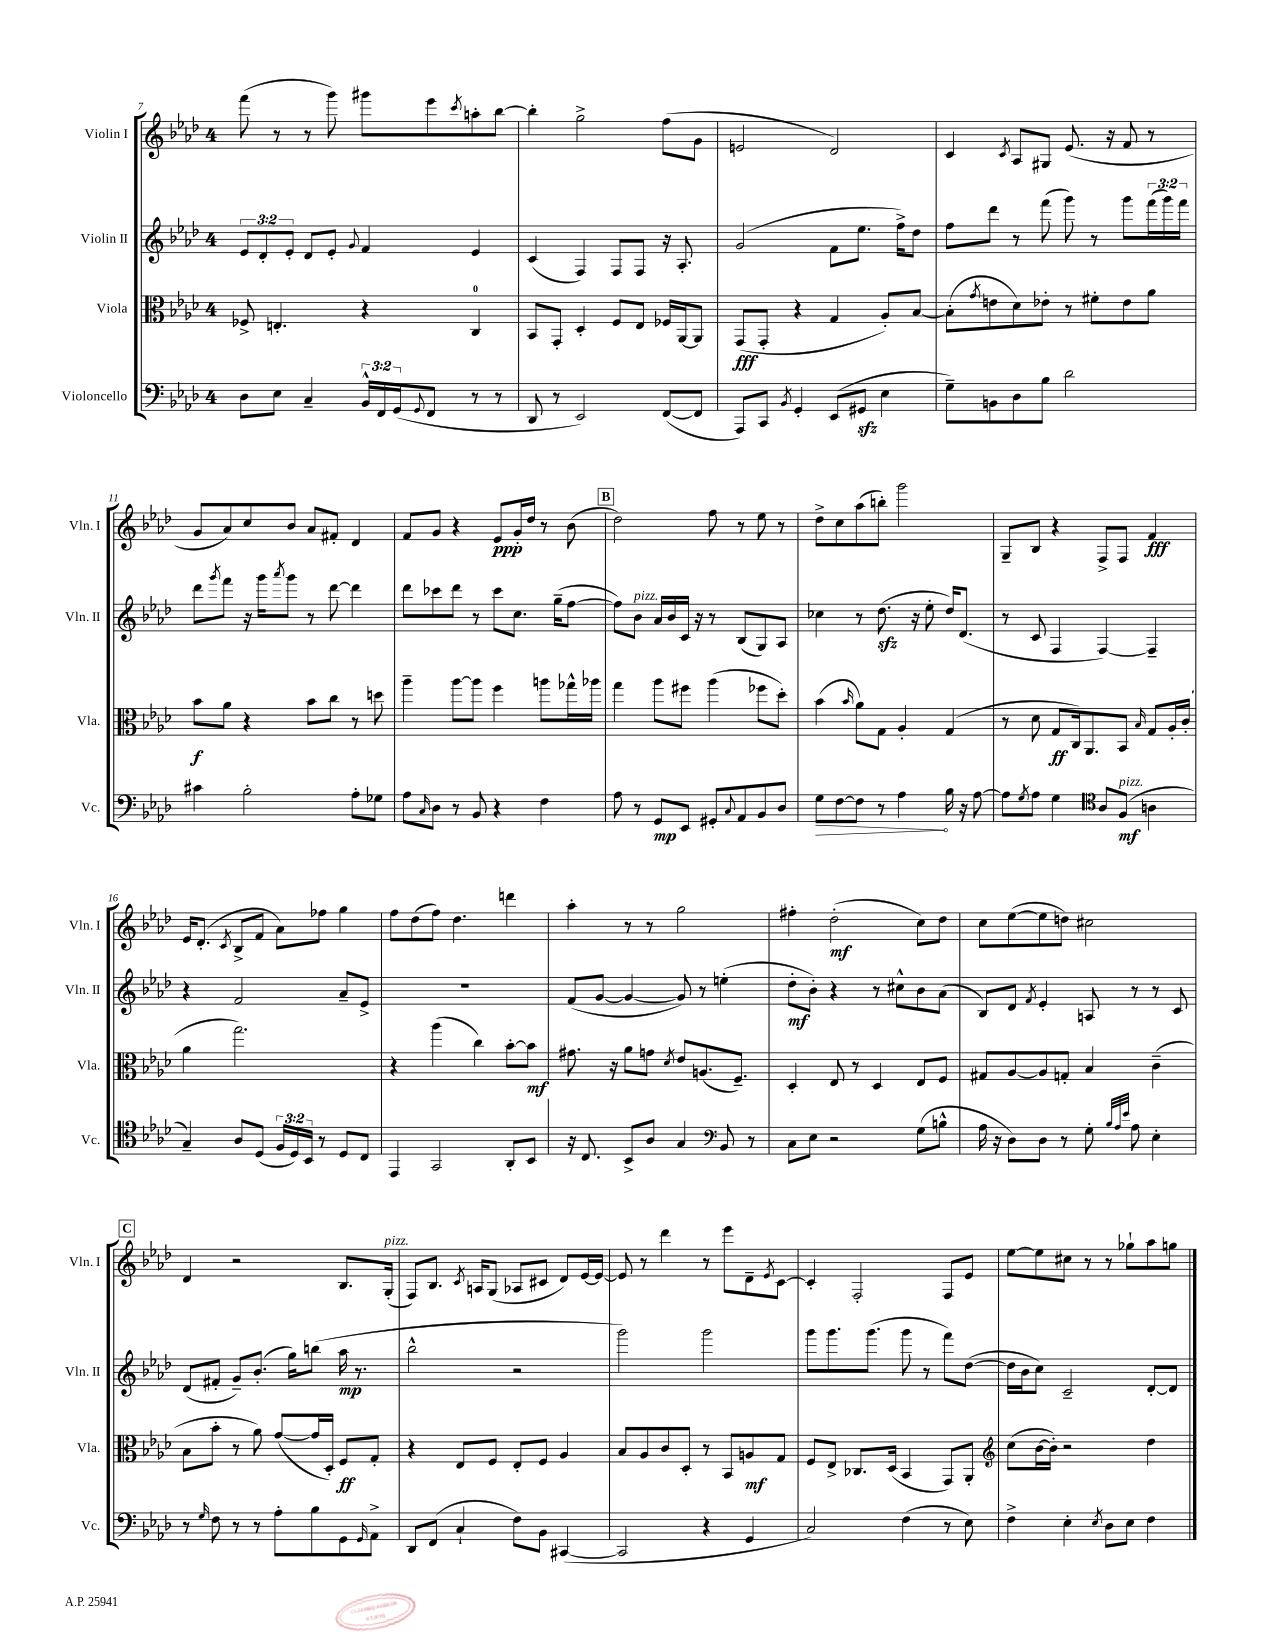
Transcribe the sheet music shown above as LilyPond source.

<<
\new StaffGroup <<
\new Staff = "s0" \with { instrumentName = "Violin I" shortInstrumentName = "Vln. I" } {
    \clef treble \key aes \major \once \override Staff.TimeSignature.style = #'single-digit \time 4/4
    f'''8( r8 r8 g'''8) gis'''8 ees'''8 \acciaccatura { c'''8 } a''8-. bes''8~ |
    bes''4-. g''2-> f''8( g'8 |
    e'2 des'2) |
    c'4 \acciaccatura { c'8 } aes8 gis8 ees'8.( r16 f'8 r8 |
    g'8 aes'8) c''8 bes'8 aes'8 fis'8-. des'4 |
    f'8 g'8 r4 ees'8\ppp g'16-. des''16 r8 bes'8( |
    \mark \markup { \box "B" } des''2) f''8 r8 ees''8 r8 |
    des''8-> c''8 aes''8( b''8-.) g'''2 |
    g8-- bes8 r4 f8-> f8 f'4\fff |
    ees'16 des'8.-.( \acciaccatura { c'8 } bes8-> f'8 aes'8) fes''8 g''4 |
    f''8 des''8( f''8) des''4. d'''4 |
    aes''4-. r8 r8 g''2 |
    fis''4-. des''2-.\mf( c''8) des''8 |
    c''8 ees''8~( ees''8 d''8) cis''2 |
    \mark \markup { \box "C" } des'4 r2 bes8. g16-.^\markup { \italic "pizz." }( |
    f8) bes8. \acciaccatura { c'8 } a16 g8( aes8 cis'8 des'8) ees'16~ ees'16~ |
    ees'8 r8 des'''4 r8 ees'''8 des'8-- \acciaccatura { ees'8 } c'8~ |
    c'4-. f2-. f8 ees'8 |
    ees''8~ ees''8 cis''8 r8 r8 ges''8-! aes''8 g''8 \bar "|." |
}
\new Staff = "s1" \with { instrumentName = "Violin II" shortInstrumentName = "Vln. II" } {
    \clef treble \key aes \major \once \override Staff.TimeSignature.style = #'single-digit \time 4/4 \override Staff.TupletNumber.text = #tuplet-number::calc-fraction-text
    \tuplet 3/2 { ees'8 des'8-. ees'8-. } des'8 ees'8-. \appoggiatura { g'8 } f'4 ees'4 |
    c'4( f4) f8 f8 r16 aes8.-. |
    g'2( f'8 ees''8. f''16->) des''8 |
    f''8 des'''8 r8 f'''8( g'''8) r8 g'''8 \tuplet 3/2 { f'''16( g'''16) f'''16 } |
    des'''8 \acciaccatura { g'''8 } f'''8 r16 g'''16 \acciaccatura { aes'''8 } g'''8 r8 des'''8~ des'''4 |
    des'''8 ces'''8 des'''8 r8 ces'''8 c''8. g''16--( f''8~ |
    \mark \markup { \box "B" } f''8) bes'8^\markup { \italic "pizz." } aes'16 bes'16 c'16 r16 r8 bes8( g8) aes8 |
    ces''4 r8 des''8.\sfz( r16 ees''8-. des''16) des'8.( |
    r8 c'8 f4 f4~) f4-- |
    r4 f'2 aes'8-- ees'8-> |
    R1 |
    f'8( g'8~ g'4~ g'8) r8 e''4-.( |
    des''8-.\mf bes'8-.) r4 r8 cis''8-^ bes'8 aes'8( |
    bes8) des'8 \acciaccatura { f'8 } ees'4-. a8 r8 r8 c'8 |
    \mark \markup { \box "C" } des'8( fis'8-. g'8--) bes'8.-.( g''16) b''8( aes''16\mp r8. |
    bes''2-^ r2 |
    g'''2) g'''2 |
    g'''8 g'''8. g'''8.( g'''8 r8 f'''8) des''8~( |
    des''16 bes'16 c''8) c'2-- des'8~-. des'8 \bar "|." |
}
\new Staff = "s2" \with { instrumentName = "Viola" shortInstrumentName = "Vla." } {
    \clef alto \key aes \major \once \override Staff.TimeSignature.style = #'single-digit \time 4/4
    fes8-> e4.-. r4 c4-0 |
    bes,8 g,8-. des4-. f8 ees8 fes16 aes,16~ aes,8 |
    g,8\fff( g,8-. r4 g4 aes8-.) bes8~ |
    bes8-.( \acciaccatura { g'8 } e'8 des'8) ees'8-. r8 fis'8-. ees'8 aes'8 |
    bes'8\f aes'8 r4 bes'8 c''8 r8 d''8 |
    aes''4-- aes''8~ aes''8 f''4 a''8 ges''16-^ aes''16 |
    \mark \markup { \box "B" } g''4 aes''8 fis''8 aes''4( fes''8 des''8-.) |
    bes'4( \grace { bes'16 } aes'8) g8 aes4-. g4( |
    r8 des'8 g8\ff c16) aes,8. bes,8 \grace { bes16 } g8 aes16-. c'16-.( |
    aes'4 g''2.) |
    r4 aes''4( c''4) bes'8~-. bes'8\mf |
    gis'8. r16 aes'8 g'8 \acciaccatura { des'8 } ees'8 a8.( f8.--) |
    des4-. ees8 r8 des4 ees8 f8 |
    gis8 aes8~ aes8 g8-. bes4 c'4--( |
    \mark \markup { \box "C" } bes8 bes'8-. r8 aes'8) g'8~( g'16 des16-.) f8\ff g8-. |
    r4 ees8 f8 ees8-. f8 aes4 |
    bes8 aes8 c'8 des8-. r8 bes,8 a8\mf g8 |
    f8 ees8-> ces8. des16( bes,4 g,8) aes,8-. |
    \clef treble c''8( bes'16~ bes'16-.) r2 des''4 \bar "|." |
}
\new Staff = "s3" \with { instrumentName = "Violoncello" shortInstrumentName = "Vc." } {
    \clef bass \key aes \major \once \override Staff.TimeSignature.style = #'single-digit \time 4/4 \override Staff.TupletNumber.text = #tuplet-number::calc-fraction-text
    des8 ees8 c4-- \tuplet 3/2 { bes,16-^ f,16 g,16( } \appoggiatura { g,8 } f,8 r8 r8 |
    des,8 r8 ees,2) f,8~( f,8 |
    aes,,8) c,8 \acciaccatura { bes,8 } g,4-. ees,8( gis,8\sfz ees4 |
    g8--) b,8 des8 bes8 des'2 |
    cis'4 bes2-. aes8-. ges8 |
    aes8 \grace { c16 } des8 r8 bes,8 r4 f4 |
    \mark \markup { \box "B" } aes8 r8 g,8\mp ees,8 gis,8-. \appoggiatura { c8 } aes,8 bes,8 des8 |
    \once \override Hairpin.circled-tip = ##t g8\> f8~ f8 r8 aes4\! bes16 r16 aes8~ |
    aes8 \acciaccatura { g8 } aes8 g4 \clef tenor aes8 f8\mf^\markup { \italic "pizz." }( a4 |
    g4--) aes8 des8( \tuplet 3/2 { f16 des16) bes,16 } r8 des8 c8 |
    ees,4 g,2 aes,8-. bes,8 |
    r16 c8. bes,8-> aes8 g4 \clef bass bes,8 r8 |
    c8 ees8 r2 g8( b8-^ |
    aes16 r16 des8) des8 r8 g8-. \grace { bes32 aes32 ees'32 } aes8 ees4-. |
    \mark \markup { \box "C" } r8 \grace { g16 } f8 r8 r8 aes8-. bes8 g,8 \grace { g,16 } aes,8-> |
    des,8 f,8( c4-! f8) bes,8 cis,4~( |
    cis,2 r4 g,4 |
    c2) f4( r8 ees8) |
    f4-> ees4-. \acciaccatura { ees8 } des8 ees8 f4 \bar "|." |
}
>>
>>
\layout { \context { \Score currentBarNumber = #7 } }
